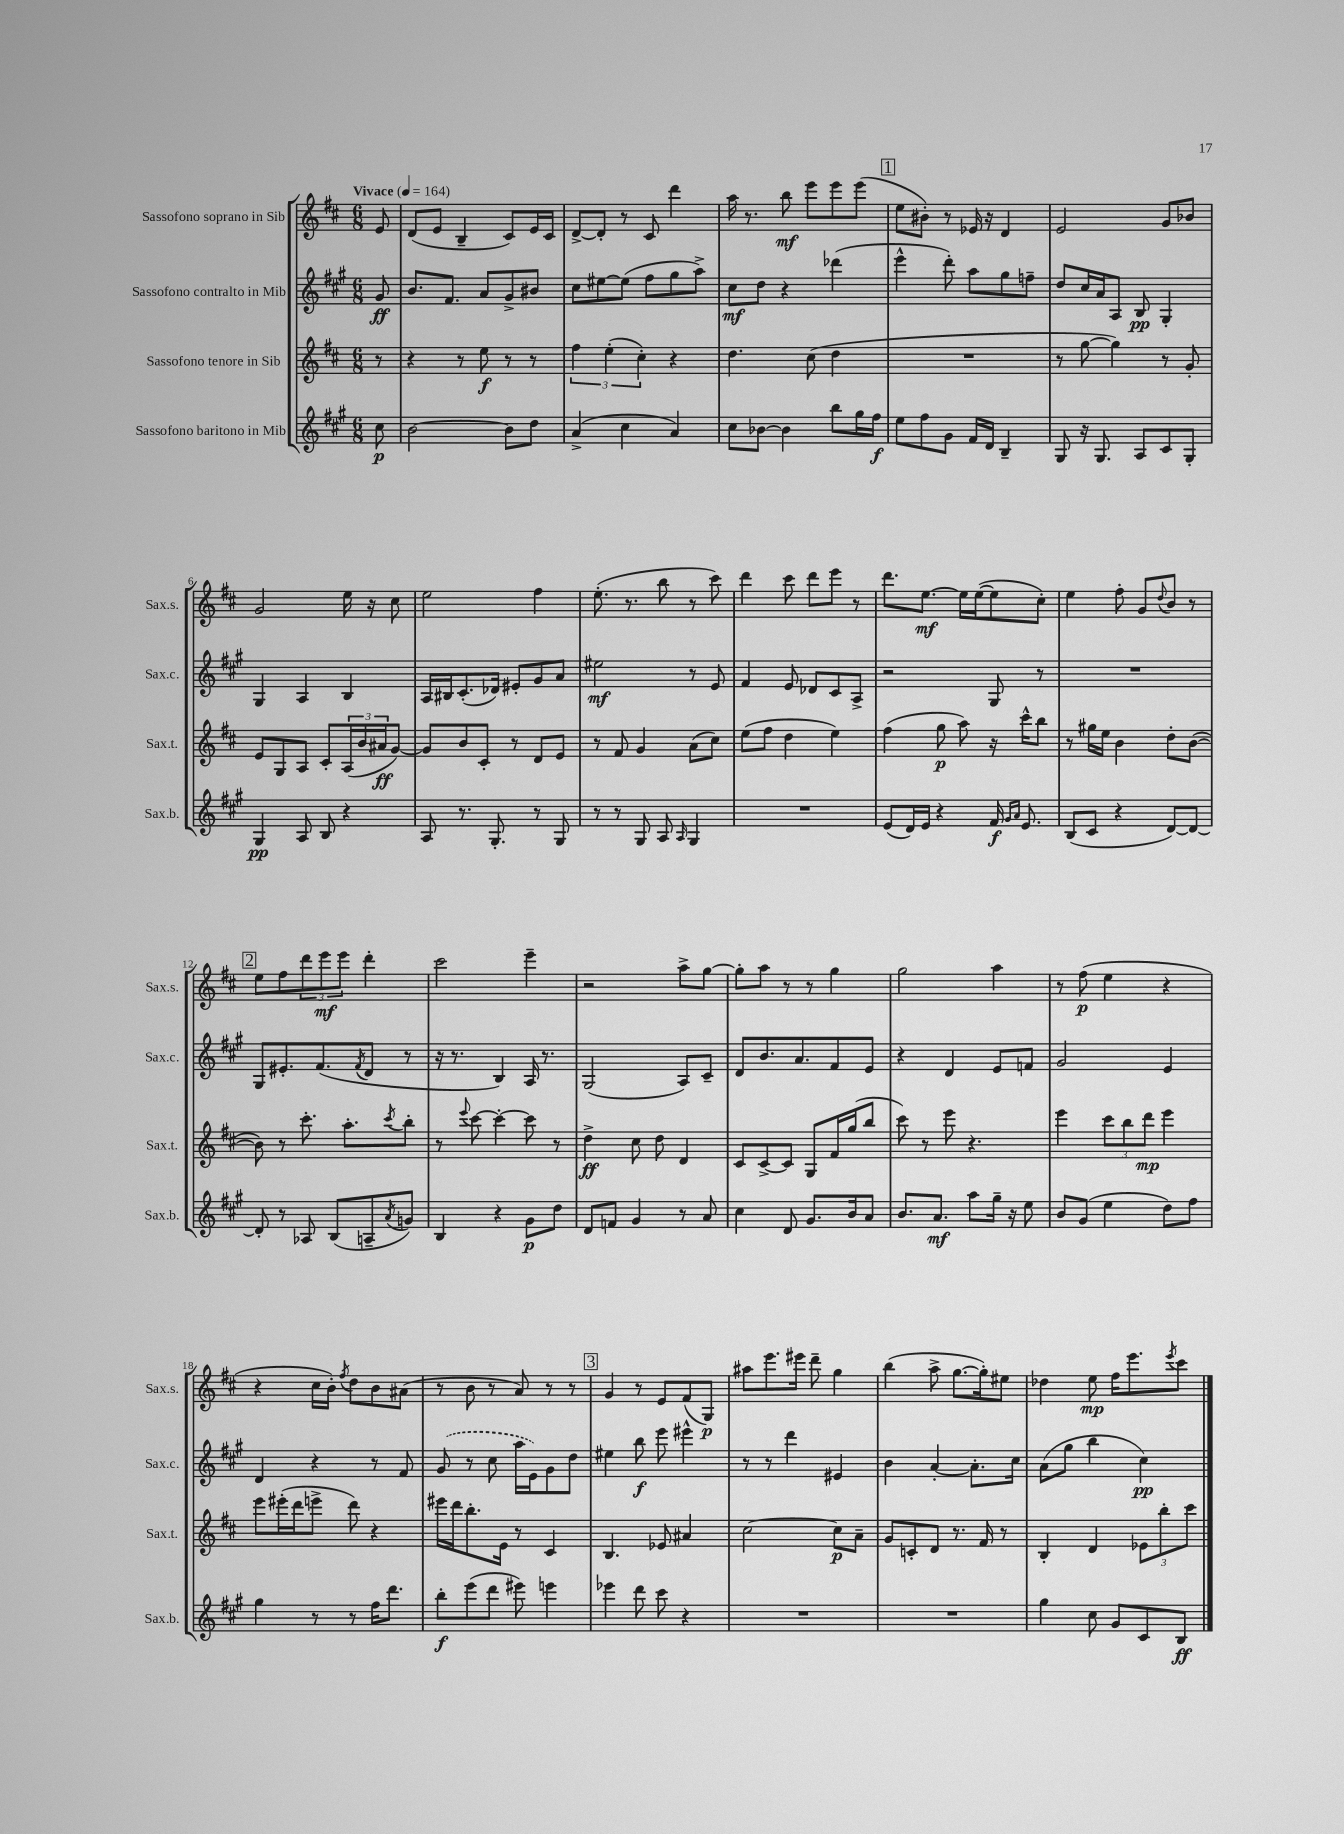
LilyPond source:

<<
\new StaffGroup <<
\new Staff = "s0" \with { instrumentName = "Sassofono soprano in Sib" shortInstrumentName = "Sax.s." } {
    \clef treble \key d \major \numericTimeSignature \time 6/8 \partial 8 \tempo "Vivace" 4 = 164
    e'8 |
    d'8( e'8 b4-- cis'8) e'16 cis'16 |
    d'8~-> d'8-. r8 cis'8 d'''4 |
    a''16 r8. b''8\mf e'''8 e'''8 e'''8( |
    \mark \markup { \box "1" } e''8 bis'8-.) r8 ees'16 r16 d'4 |
    e'2 g'8 bes'8 |
    g'2 e''16 r16 cis''8 |
    e''2 fis''4 |
    e''8.-.( r8. b''8 r8 cis'''8) |
    d'''4 cis'''8 d'''8 e'''8 r8 |
    d'''8. e''8.~\mf e''16 e''16~( e''8 cis''8-.) |
    e''4 fis''8-. g'8 \appoggiatura { d''8 } b'8 r8 |
    \mark \markup { \box "2" } e''8 fis''8 \tuplet 3/2 { d'''8 e'''8\mf e'''8 } d'''4-. |
    cis'''2 e'''4-- |
    r2 a''8-> g''8~ |
    g''8-. a''8 r8 r8 g''4 |
    g''2 a''4 |
    r8 fis''8\p( e''4 r4 |
    r4 cis''16 b'16-.) \acciaccatura { fis''8 } d''8 b'8 ais'8( |
    r8 b'8 r8 a'8) r8 r8 |
    \mark \markup { \box "3" } g'4 r8 e'8 fis'8( g8\p) |
    ais''8 e'''8. eis'''16 d'''8-- g''4 |
    b''4( a''8-> g''8.~ g''16-.) eis''8 |
    des''4 e''8\mp fis''16 e'''8. \acciaccatura { e'''8 } cis'''8 \bar "|." |
}
\new Staff = "s1" \with { instrumentName = "Sassofono contralto in Mib" shortInstrumentName = "Sax.c." } {
    \clef treble \key a \major \numericTimeSignature \time 6/8 \partial 8
    gis'8\ff |
    b'8. fis'8. a'8 gis'8-> bis'8 |
    cis''8 eis''8~ eis''8( fis''8 gis''8 a''8->) |
    cis''8\mf d''8 r4 des'''4( |
    \mark \markup { \box "1" } e'''4-^ d'''8-.) a''8 gis''8 f''8-- |
    d''8 cis''16 a'16 a8 b8\pp gis4-. |
    gis4 a4 b4 |
    a16 bis16 cis'8.-.( des'16) eis'8-. gis'8 a'8 |
    eis''2\mf r8 e'8 |
    fis'4 e'8 des'8 cis'8 a8-> |
    r2 gis8 r8 |
    R2. |
    \mark \markup { \box "2" } gis8 eis'8.-. fis'8.( \acciaccatura { fis'8 } d'8 r8 |
    r16 r8. b4) a16 r8. |
    gis2( a8) cis'8-- |
    d'8 b'8. a'8. fis'8 e'8 |
    r4 d'4 e'8 f'8 |
    gis'2 e'4 |
    d'4 r4 r8 fis'8 |
    \once \slurDashed gis'8( r8 cis''8 a''16 e'16) gis'8 d''8 |
    \mark \markup { \box "3" } eis''4 b''8\f e'''8 eis'''4-^ |
    r8 r8 d'''4 eis'4 |
    b'4 a'4~-. a'8.-. cis''16 |
    a'8( gis''8 b''4 cis''4\pp) \bar "|." |
}
\new Staff = "s2" \with { instrumentName = "Sassofono tenore in Sib" shortInstrumentName = "Sax.t." } {
    \clef treble \key d \major \numericTimeSignature \time 6/8 \partial 8
    r8 |
    r4 r8 e''8\f r8 r8 |
    \tuplet 3/2 { fis''4 e''4-.( cis''4-.) } r4 |
    d''4. cis''8( d''4 |
    \mark \markup { \box "1" } R2. |
    r8 g''8~ g''4) r8 g'8-. |
    e'8 g8 a8 cis'8-. \tuplet 3/2 { a16( b'16 ais'16\ff } g'8~) |
    g'8 b'8 cis'8-. r8 d'8 e'8 |
    r8 fis'8 g'4 a'8( cis''8) |
    e''8( fis''8 d''4 e''4) |
    fis''4( g''8\p a''8) r16 cis'''16-^ b''8 |
    r8 gis''16 e''16 b'4 d''8-. b'8~( |
    \mark \markup { \box "2" } b'8) r8 cis'''8.-. a''8.-. \acciaccatura { cis'''8 } b''8-. |
    r8 \appoggiatura { e'''8 } cis'''8~ cis'''4~-. cis'''8 r8 |
    d''4->\ff cis''8 d''8 d'4 |
    cis'8 cis'8~-> cis'8 g8 fis'16 g''16( b''8 |
    cis'''8) r8 e'''8 r4. |
    e'''4 \tuplet 3/2 { cis'''8 b''8 d'''8\mp } e'''4 |
    e'''8 eis'''16-.( d'''16 e'''8-> d'''8) r4 |
    eis'''16 d'''16 b''8.-. e'16 r8 cis'4 |
    \mark \markup { \box "3" } b4. ees'8 ais'4 |
    cis''2~ cis''8\p a'8-- |
    g'8 c'8-. d'8 r8. fis'16 r8 |
    b4-. d'4 \tuplet 3/2 { ees'8 b''8-. cis'''8 } \bar "|." |
}
\new Staff = "s3" \with { instrumentName = "Sassofono baritono in Mib" shortInstrumentName = "Sax.b." } {
    \clef treble \key a \major \numericTimeSignature \time 6/8 \partial 8
    cis''8\p |
    b'2~ b'8 d''8 |
    a'4->( cis''4 a'4) |
    cis''8 bes'8~ bes'4 b''8 gis''16 fis''16\f |
    \mark \markup { \box "1" } e''8 fis''8 gis'8 fis'16 d'16 b4-- |
    gis8 r16 gis8. a8 cis'8 gis8-. |
    gis4\pp a8 b8 r4 |
    a8 r8. gis8.-. r8 gis8 |
    r8 r8 gis8 a8 \grace { a16 } gis4 |
    R2. |
    e'8( d'16) e'16 r4 fis'16\f \grace { gis'16 a'16 } e'8. |
    b8( cis'8 r4 d'8~) d'8~ |
    \mark \markup { \box "2" } d'8-. r8 aes8 b8( a8-- \acciaccatura { a'8 } g'8) |
    b4 r4 gis'8\p d''8 |
    d'8 f'8 gis'4 r8 a'8 |
    cis''4 d'8 gis'8. b'16 a'8 |
    b'8. a'8.\mf a''8 gis''16-- r16 e''8 |
    b'8 gis'8( e''4 d''8) fis''8 |
    gis''4 r8 r8 fis''16 d'''8. |
    b''8-.\f e'''8( d'''8 eis'''8) e'''4 |
    \mark \markup { \box "3" } ees'''4 d'''8 cis'''8 r4 |
    R2. |
    R2. |
    gis''4 cis''8 gis'8 cis'8 b8\ff \bar "|." |
}
>>
>>
